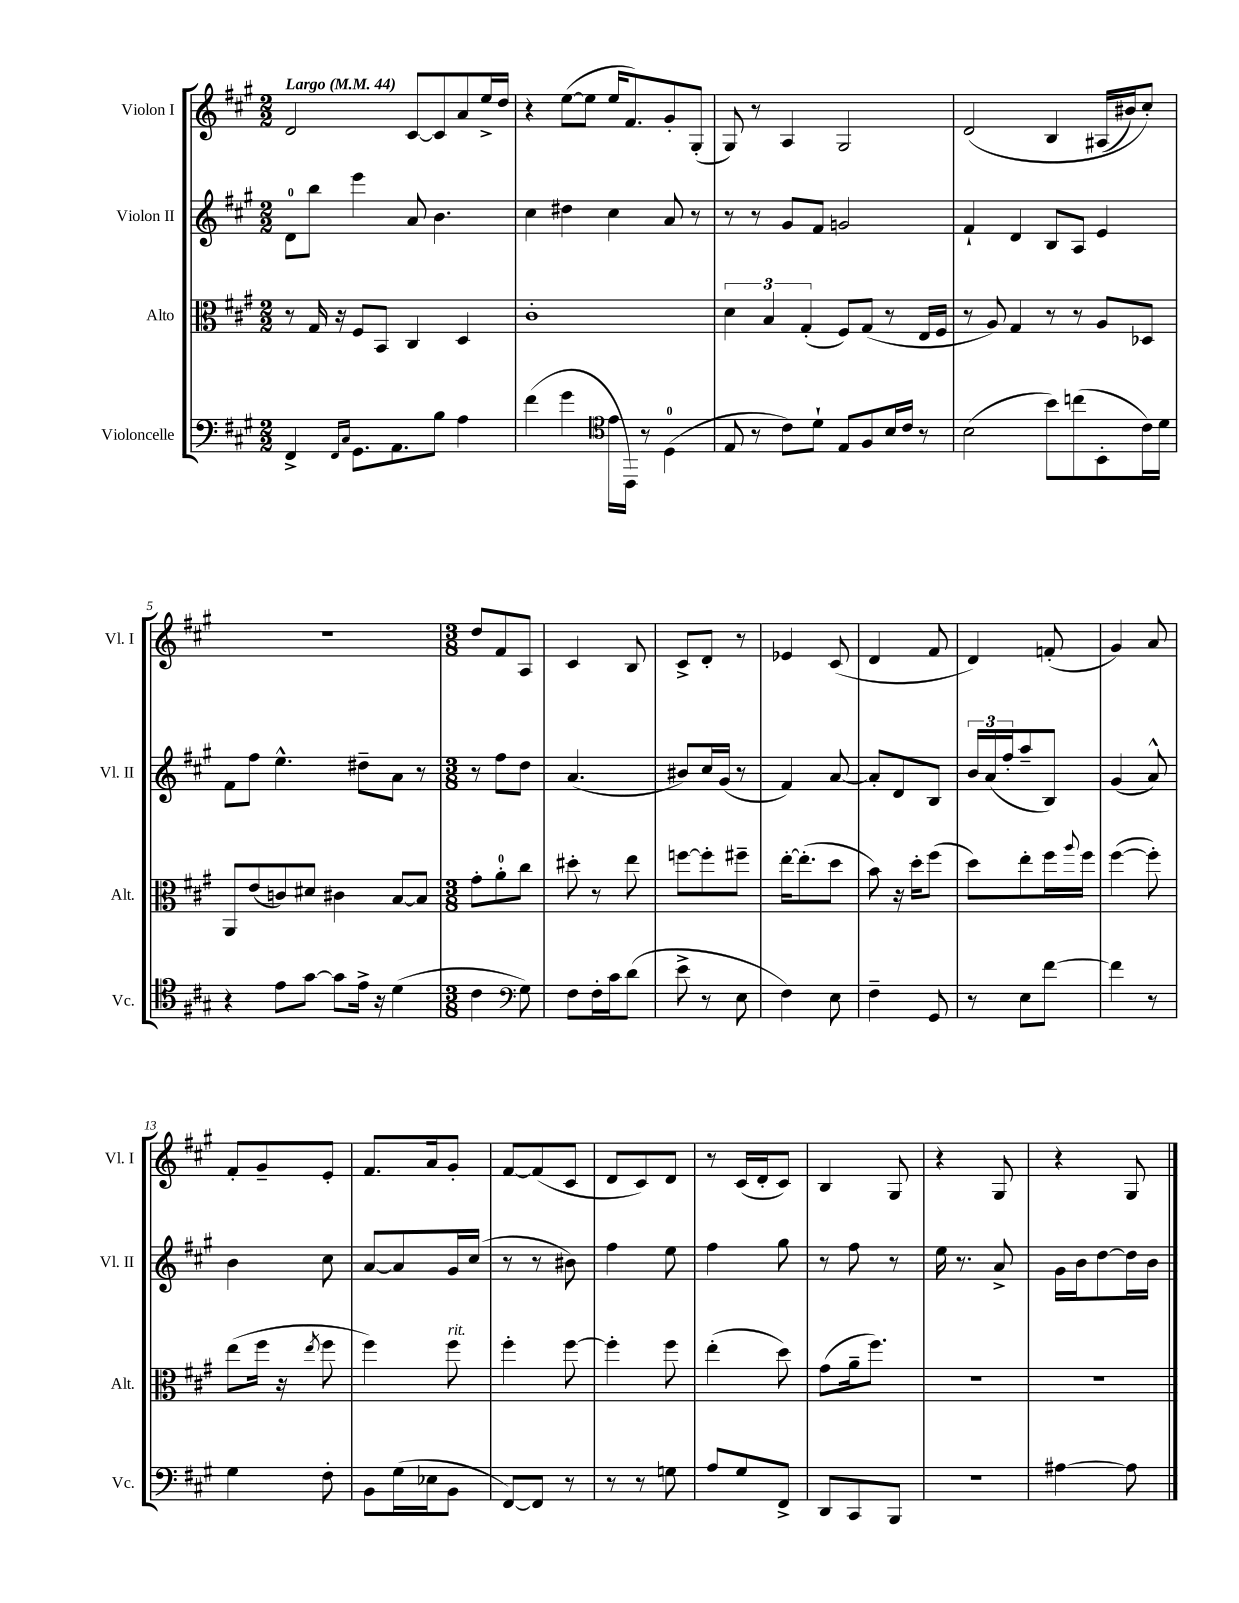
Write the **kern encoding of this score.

**kern	**kern	**kern	**kern
*staff4	*staff3	*staff2	*staff1
*clefF4	*clefC3	*clefG2	*clefG2
*k[f#c#g#]	*k[f#c#g#]	*k[f#c#g#]	*k[f#c#g#]
*M2/2	*M2/2	*M2/2	*M2/2
*MM44	*MM44	*MM44	*MM44
4FF#^	8r	8d	2d
.	16G#	8bb	.
.	16r	.	.
16qqFF#	.	.	.
16qqC#	.	.	.
8.GG#	8F#	4eee	.
.	8BB	.	.
8.AA	.	.	.
.	4C#	8a	[8c#
8B	.	4.b	8c#]
4A	4D	.	8a
.	.	.	16ee^
.	.	.	16dd
=	=	=	=
(4f#	1c#'	4cc#	4r
4g#	.	4dd#	([8ee
.	.	.	8ee]
16e	.	4cc#	16ee
16CC#)	.	.	8.f#)
8r	.	.	.
(4D	.	8a	8g#'
.	.	8r	(8G#'
=	=	=	=
*clefC4	*	*	*
8E	6d	8r	8G#)
8r	.	8r	8r
.	6B	.	.
8c#)	.	8g#	4A
.	(6G#'	.	.
8d`	.	8f#	.
8E	8F#)	2g	2G#
8F#	(8G#	.	.
16B	8r	.	.
16c#	.	.	.
8r	16E	.	.
.	16F#	.	.
=	=	=	=
(2B	8r	4f#`	&(2d
.	8A)	.	.
.	4G#	4d	.
8b)	8r	8B	4B
(8cc	8r	8A	.
8BB'	8A	4e	(16A#
.	.	.	16b#)
16c#)	8D-	.	8cc#'&)
16d	.	.	.
=	=	=	=
4r	8AA	8f#	1r
.	(8e	8ff#	.
8e	8c)	4.ee^^	.
[8g#	8d#	.	.
8g#]	4c#	.	.
16e^	.	8dd#~	.
16r	.	.	.
(4d	[8B	8a	.
.	8B]	8r	.
=	=	=	=
*M3/8	*M3/8	*M3/8	*M3/8
4c#	8g#'	8r	8dd
.	8a'	8ff#	8f#
*clefF4	*	*	*
8G#)	8cc#	8dd	8A
=	=	=	=
8F#	8dd#'	(4.a	4c#
16F#'	8r	.	.
16c#	.	.	.
(8d	8ee	.	8B
=	=	=	=
8e^	[8ff	8b#)	8c#^
8r	8ff']	16cc#	8d'
.	.	(16g#	.
8E	8ff#~	8r	8r
=	=	=	=
4F#)	[16ee'	4f#)	4e-
.	(8.ee']	.	.
8E	8dd	[8a	(8c#
=	=	=	=
4F#~	8b)	8a']	4d
.	16r	8d	.
.	16dd'	.	.
8GG#	(8ff#	8B	8f#
=	=	=	=
8r	8dd)	24b	4d)
.	.	(24a	.
.	.	24ff#'	.
8E	8ee'	8aa~	.
[8f#	16ff#	8B)	(8f'
.	8qqaa	.	.
.	16ff#	.	.
=	=	=	=
4f#]	([4ff#	(4g#	4g#)
8r	8ff#'])	8a^^)	8a
=	=	=	=
4G#	(8ee	4b	8f#'
.	16ff#	.	8g#~
.	16r	.	.
.	8qee	.	.
8F#'	8ff#	8cc#	8e'
=	=	=	=
8BB	4ff#)	[8a	8.f#
(16G#	.	8a]	.
16E-	.	.	16a
8BB	8ff#	16g#	8g#'
.	.	(16cc#	.
=	=	=	=
[8FF#)	4ff#'	8r	[8f#
8FF#]	.	8r	(8f#]
8r	[8ff#	8b#)	8c#
=	=	=	=
8r	4ff#']	4ff#	8d
8r	.	.	8c#)
8G	8ff#	8ee	8d
=	=	=	=
8A	(4ee'	4ff#	8r
8G#	.	.	(16c#
.	.	.	16d'
8FF#^	8dd)	8gg#	8c#)
=	=	=	=
8DD	(8g#	8r	4B
8CC#	16a~	8ff#	.
.	8.ff#)	.	.
8BBB	.	8r	8G#
=	=	=	=
4.r	4.r	16ee	4r
.	.	8.r	.
.	.	8a^	8G#
=	=	=	=
[4A#	4.r	16g#	4r
.	.	16b	.
.	.	[8dd	.
8A#]	.	16dd]	8G#
.	.	16b	.
==	==	==	==
*-	*-	*-	*-
